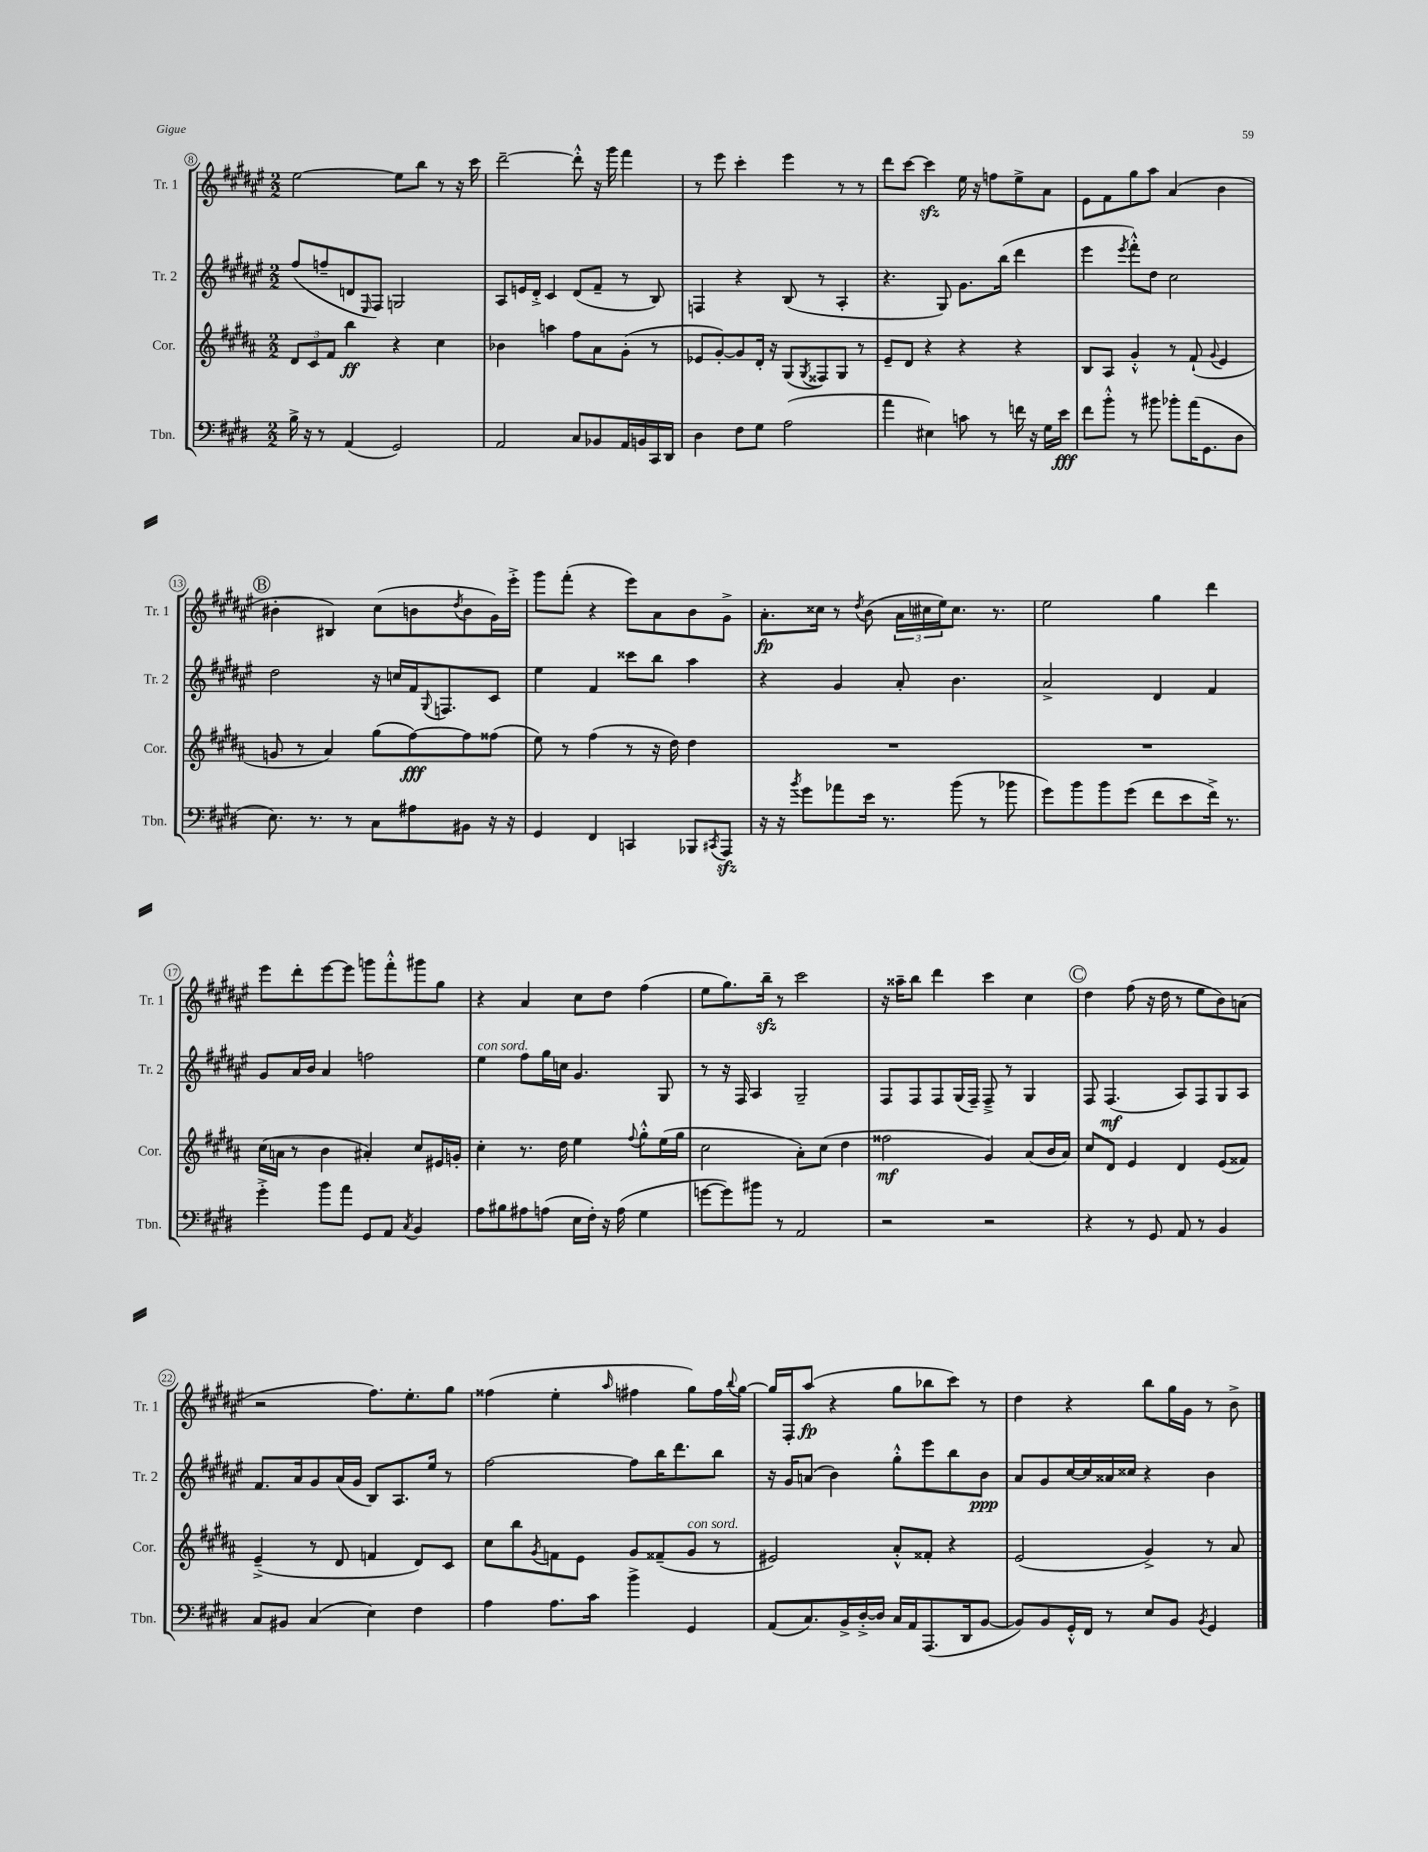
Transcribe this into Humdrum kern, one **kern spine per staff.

**kern	**kern	**kern	**kern
*staff4	*staff3	*staff2	*staff1
*clefF4	*clefG2	*clefG2	*clefG2
*k[f#c#g#d#]	*k[f#c#g#d#a#]	*k[f#c#g#d#a#e#]	*k[f#c#g#d#a#e#]
*M2/2	*M2/2	*M2/2	*M2/2
16B^	12d#	(8ff#	[2ee#
16r	.	.	.
.	12c#	.	.
8r	.	8ff~	.
.	12f#	.	.
(4AA	4bb	8d	.
.	.	16qqE#	.
.	.	8F#)	.
2GG#)	4r	2G	8ee#]
.	.	.	8bb
.	4cc#	.	8r
.	.	.	16r
.	.	.	16ccc#
=	=	=	=
2AA	4b-	8A#	[2ddd#~
.	.	16e	.
.	.	16d#'^	.
.	4aa	4c#	.
8C#	8ff#	(8d#	8ddd#'^^]
8BB-	8a#	8f#~	16r
.	.	.	16ggg#
16AA	(8g#'	8r	4fff#
16BB	.	.	.
16CC#	8r	8B)	.
16DD#	.	.	.
=	=	=	=
4D#	8e-	4F	8r
.	[8g#')	.	8eee#
8F#	8g#]	4r	4ccc#'
8G#	16d#'	.	.
.	16r	.	.
(2A	(8G#	(8B	4eee#
.	8qG#	.	.
.	8F##)	8r	.
.	8G#	4A#'	8r
.	8r	.	8r
=	=	=	=
4a	8e~	4.r	8ddd#
.	8d#	.	[8ccc#
4E#)	4r	.	4ccc#]
.	.	8G#)	.
8c	4r	8.g#	16ee#
.	.	.	16r
8r	.	.	8ff
.	.	(16bb	.
16f	4r	4ddd#	8ee#^
16r	.	.	.
16G#	.	.	8a#
16e	.	.	.
=	=	=	=
8f#	8B	4eee#	8e#
8b'^^	8A#	.	8f#
.	.	8qeee#	.
8r	4g#'^^	8fff#'^^)	8gg#
8b#	.	8dd#	8aa#
8b-'	8r	2cc#	(4a#
(16a	(8f#`	.	.
8.GG#	.	.	.
.	8qqg#	.	.
.	4e	.	4b
8D#	.	.	.
=	=	=	=
8.E)	8g	2dd#	4b#'
.	8r	.	.
8.r	.	.	.
.	4a#)	.	4B#)
8r	.	.	.
8C#	(8gg#	16r	(8cc#
.	.	16cc	.
8A#	[8ff#)	16f#	8b
.	.	8qqG#	.
.	.	8.F	.
.	.	.	8qdd#
8BB#	8ff#]	.	8b
16r	(8ff##	8c#	16g#)
16r	.	.	16eee#'^
=	=	=	=
4GG#	8ee)	4ee#	8ggg#
.	8r	.	(8fff#'
4FF#	(4ff#	4f#	4r
4CC	8r	8ccc##	8eee#)
.	16r	8bb	8a#
.	16dd#)	.	.
8BBB-	4dd#	4aa#	8b
8qCC#	.	.	.
8AAA	.	.	8g#^
=	=	=	=
16r	1r	4r	8.a#'
16r	.	.	.
8qb	.	.	.
8g#	.	.	.
.	.	.	16cc##
8a-	.	4g#	8r
.	.	.	8qdd#
16e	.	.	(8b
8.r	.	.	.
.	.	8a#'	24a#
.	.	.	24cc#
.	.	.	24ee#)
(8b	.	4.b	8.cc#
8r	.	.	.
.	.	.	8.r
8b-	.	.	.
=	=	=	=
8g#)	1r	2a#^	2ee#
8b	.	.	.
8b	.	.	.
(8g#	.	.	.
8f#	.	4d#	4gg#
8e	.	.	.
16f#^)	.	4f#	4ddd#
8.r	.	.	.
=	=	=	=
4g#'^	(16cc#	8g#	8eee#
.	16a	.	.
.	8r	16a#	8ddd#'
.	.	16b	.
8b	4b	4a#	[8eee#
8a	.	.	8eee#]
8GG#	4a#')	2ff	8ggg
8AA	.	.	8fff#'^^
8qC#	.	.	.
4BB	8cc#	.	8ggg#
.	16e#	.	8gg#
.	16g'	.	.
=	=	=	=
8A	4cc#'	4ee#	4r
8B#	.	.	.
8A#	8.r	8ff#	4a#
(8A	.	16gg#	.
.	16dd#	16cc	.
16E	4ee	4.g#	8cc#
16F#')	.	.	.
16r	.	.	8dd#
(16A	.	.	.
.	8qqff#	.	.
4G#	8gg#'^^	.	(4ff#
.	(16ee	8G#	.
.	16gg#	.	.
=	=	=	=
[8g	2cc#	8r	8ee#
8g])	.	16r	8.gg#)
.	.	16F#	.
8b#	.	4A#	.
.	.	.	16bb~
8r	.	.	8r
2AA	8a#')	2G#~	2ccc#
.	(8cc#	.	.
.	4dd#	.	.
=	=	=	=
2r	2ff##	8F#	16r
.	.	.	16aa##~
.	.	8F#	8bb
.	.	8F#	4ddd#
.	.	(16G#	.
.	.	16F#~)	.
2r	4g#)	8F#~^	4ccc#
.	.	8r	.
.	(8a#	4G#	4cc#
.	16b	.	.
.	16a#)	.	.
=	=	=	=
4r	8cc#	8F#	4dd#
.	8d#	(4.F#	.
8r	4e	.	(8ff#
8GG#	.	.	16r
.	.	.	16dd#
8AA	4d#	8A#)	8r
8r	.	8F#	8ee#
4BB	(8e	8G#	8b)
.	8f##)	8A#	(8a
=	=	=	=
8C#	(4e~^	8.f#	2r
8BB#	.	.	.
.	.	16a#	.
(4C#	8r	8g#	.
.	8d#	(16a#	.
.	.	16g#	.
4E)	4f	8B)	8.ff#)
.	.	8.A#	.
.	.	.	8.ee#'
4F#	8d#)	.	.
.	.	16ee#	.
.	8c#	8r	8gg#
=	=	=	=
4A	8cc#	[2ff#	(4ff##
.	8bb	.	.
.	8qg#	.	.
8.A	8f	.	4ee#'
.	8e	.	.
16c#	.	.	.
.	.	.	16qqaa#
4b^	8g#	8ff#]	4ff#
.	(8f##~	16bb	.
.	.	8.ddd#	.
4GG#	8g#	.	8gg#)
.	8r	8bb	16ff#
.	.	.	8qqbb
.	.	.	[16gg#
=	=	=	=
(8AA	2e#)	16r	16gg#]
.	.	16g#	16F#'
8.C#)	.	(8a	(8aa#
.	.	4b)	4r
16BB^	.	.	.
[16D#'^	.	.	.
16D#]	.	.	.
16C#	8a#'^^	8gg#'^^	8gg#
16AA	.	.	.
(8.AAA	8f##'	8eee#	8bb-
.	4r	8bb	8ccc#)
16DD#	.	.	.
[8BB	.	8b	8r
=	=	=	=
8BB])	(2e	8a#	4dd#
8BB	.	8g#	.
16GG#'^^	.	[16cc#	4r
16FF#	.	16cc#]	.
8r	.	16a##	.
.	.	16cc##	.
8E	4g#^)	4r	8bb
8BB	.	.	16gg#
.	.	.	16g#
8qBB	.	.	.
4GG#	8r	4b	8r
.	8a#	.	8b^
==	==	==	==
*-	*-	*-	*-
